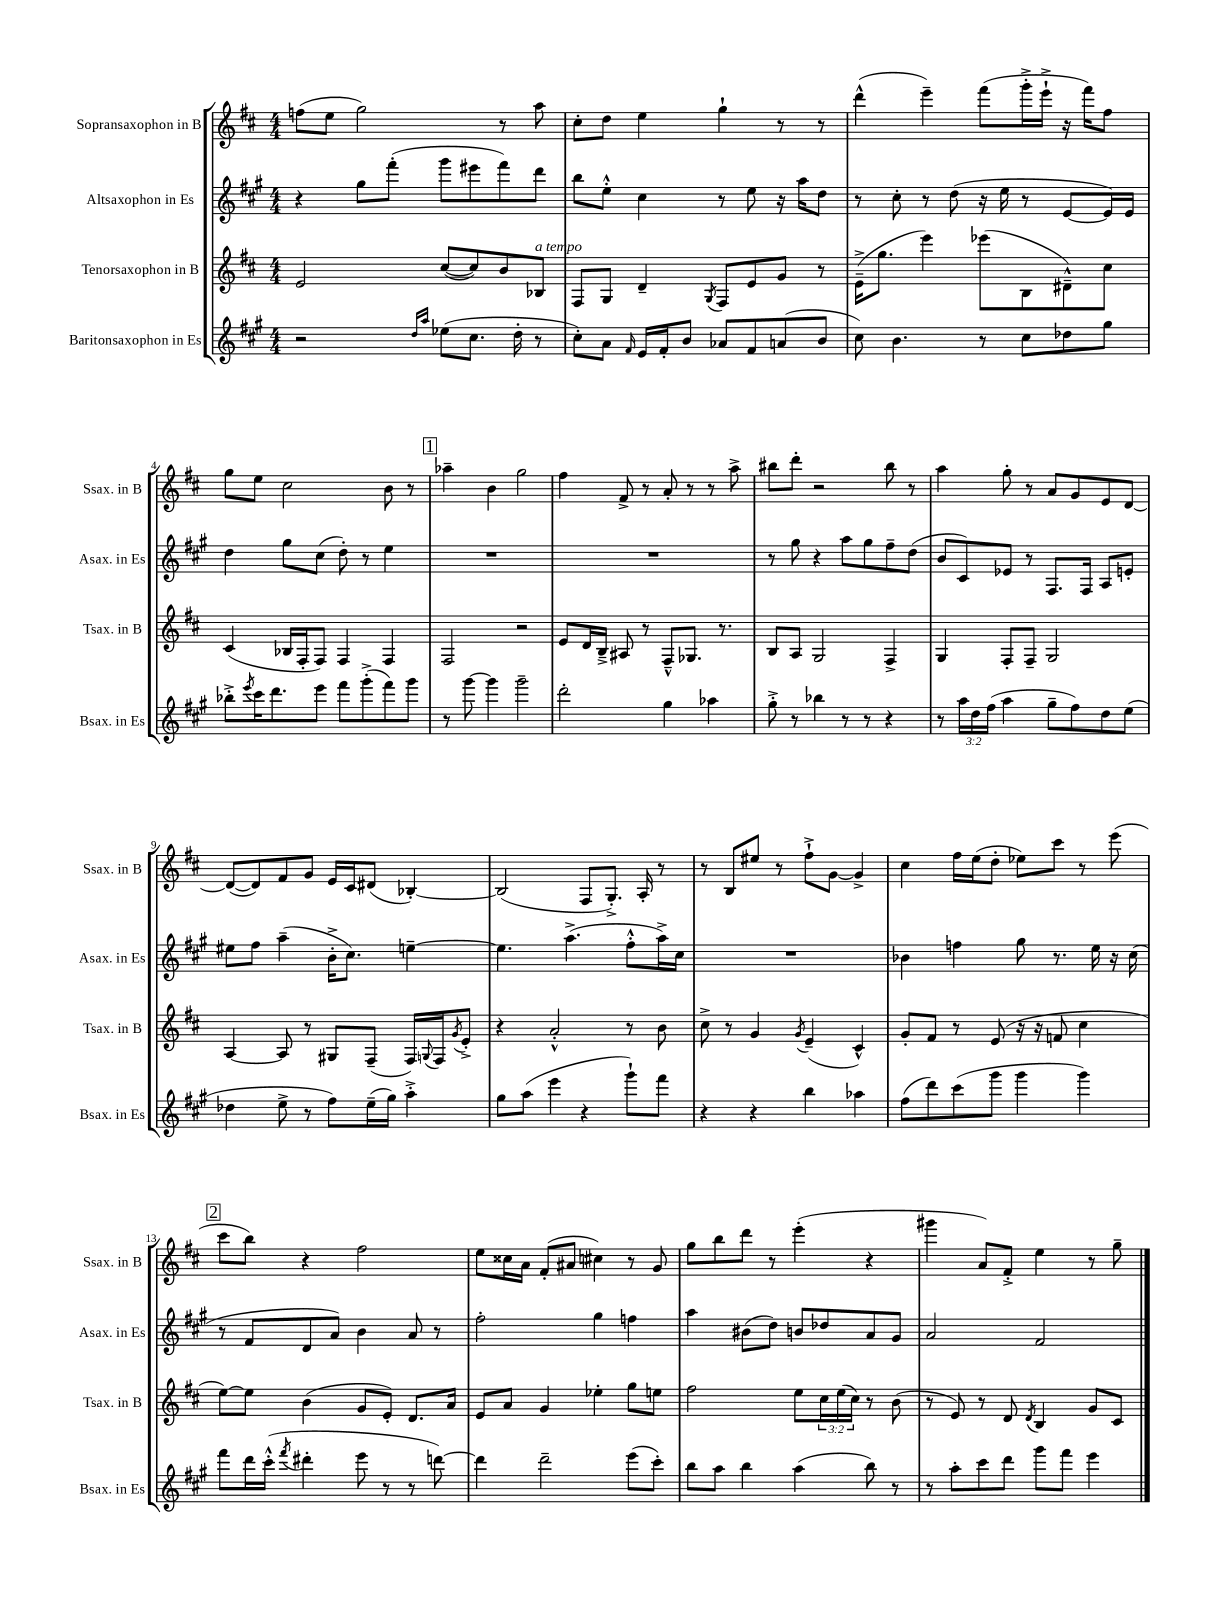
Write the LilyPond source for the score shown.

<<
\new StaffGroup <<
\new Staff = "s0" \with { instrumentName = "Sopransaxophon in B" shortInstrumentName = "Ssax. in B" } {
    \clef treble \key d \major \numericTimeSignature \time 4/4
    f''8( e''8 g''2) r8 a''8 |
    cis''8-. d''8 e''4 g''4-! r8 r8 |
    d'''4-^( e'''4--) fis'''8( g'''16-.-> e'''16-!-> r16 fis'''16) fis''8 |
    g''8 e''8 cis''2 b'8 r8 |
    \mark \markup { \box "1" } aes''4-- b'4 g''2 |
    fis''4 fis'8-> r8 a'8-. r8 r8 a''8-> |
    bis''8 d'''8-. r2 bis''8 r8 |
    a''4 g''8-. r8 a'8 g'8 e'8 d'8~ |
    d'8~( d'8) fis'8 g'8 e'16 cis'16 dis'8( bes4~-.) |
    bes2( fis8 g8.-.->) a16-. r8 |
    r8 b8 eis''8 r8 fis''8-!-> g'8~ g'4-> |
    cis''4 fis''16 e''16( d''8-. ees''8) cis'''8 r8 e'''8( |
    \mark \markup { \box "2" } cis'''8 b''8) r4 fis''2 |
    e''8 cisis''16 a'16 fis'8-.( ais'8 cis''4) r8 g'8 |
    g''8 b''8 d'''8 r8 e'''4-.( r4 |
    gis'''4 a'8) fis'8-.-> e''4 r8 g''8-- \bar "|." |
}
\new Staff = "s1" \with { instrumentName = "Altsaxophon in Es" shortInstrumentName = "Asax. in Es" } {
    \clef treble \key a \major \numericTimeSignature \time 4/4
    r4 gis''8 fis'''8-.( gis'''8 eis'''8 fis'''8) d'''8 |
    b''8 e''8-.-^ cis''4 r8 e''8 r16 a''16 d''8 |
    r8 cis''8-. r8 d''8( r16 e''16 r8 e'8~ e'16) e'16 |
    d''4 gis''8 cis''8( d''8-.) r8 e''4 |
    \mark \markup { \box "1" } R1 |
    R1 |
    r8 gis''8 r4 a''8 gis''8 fis''8-- d''8( |
    b'8 cis'8) ees'8 r8 fis8. fis16 a8 e'8-. |
    eis''8 fis''8 a''4--( b'16-.-> cis''8.) e''4~-- |
    e''4. a''4.->( fis''8-.-^ a''16->) cis''16 |
    R1 |
    bes'4 f''4 gis''8 r8. e''16 r16 cis''16( |
    \mark \markup { \box "2" } r8 fis'8 d'8 a'8) b'4 a'8 r8 |
    fis''2-. gis''4 f''4 |
    a''4 bis'8( d''8) b'8 des''8 a'8 gis'8 |
    a'2 fis'2 \bar "|." |
}
\new Staff = "s2" \with { instrumentName = "Tenorsaxophon in B" shortInstrumentName = "Tsax. in B" } {
    \clef treble \key d \major \numericTimeSignature \time 4/4 \override Staff.TupletNumber.text = #tuplet-number::calc-fraction-text
    e'2 cis''8~( cis''8) b'8 bes8^\markup { \italic "a tempo" } |
    fis8 g8 d'4-- \acciaccatura { g8 } fis8 e'8 g'8 r8 |
    e'16--->( g''8. e'''4) ees'''8( b8 dis'8---^) cis''8 |
    cis'4( bes16 fis16-. fis8) fis4 fis4 |
    \mark \markup { \box "1" } fis2 r2 |
    e'8 d'16 b16---> ais8 r8 fis8---^ ges8. r8. |
    b8 a8 g2 fis4-> |
    g4 fis8-. fis8-- g2 |
    a4~ a8 r8 gis8 fis8--( fis16) \appoggiatura { g8 } fis16 \acciaccatura { g'8 } e'8-.-> |
    r4 a'2-.-^ r8 b'8 |
    cis''8-> r8 g'4 \acciaccatura { g'8 } e'4--( cis'4-^) |
    g'8-. fis'8 r8 e'8( r16 r16 f'8 cis''4 |
    \mark \markup { \box "2" } e''8~) e''8 b'4( g'8 e'8-.) d'8. a'16 |
    e'8 a'8 g'4 ees''4-. g''8 e''8 |
    fis''2 e''8 \tuplet 3/2 { cis''16 e''16( cis''16) } r8 b'8( |
    r8 e'8) r8 d'8 \acciaccatura { d'8 } b4 g'8 cis'8 \bar "|." |
}
\new Staff = "s3" \with { instrumentName = "Baritonsaxophon in Es" shortInstrumentName = "Bsax. in Es" } {
    \clef treble \key a \major \numericTimeSignature \time 4/4 \override Staff.TupletNumber.text = #tuplet-number::calc-fraction-text
    r2 \grace { d''16 a''16 } ees''8( cis''8. d''16-. r8 |
    cis''8-.) a'8 \grace { fis'16 } e'16 fis'16-. b'8 aes'8 fis'8 a'8( b'8 |
    cis''8) b'4. r8 cis''8 des''8 gis''8 |
    bes''8-.-> \acciaccatura { e'''8 } cis'''16 d'''8. e'''8 fis'''8 gis'''8-.->( fis'''8) gis'''8 |
    \mark \markup { \box "1" } r8 gis'''8~ gis'''4 gis'''2-- |
    d'''2-. gis''4 aes''4 |
    gis''8-.-> r8 bes''4 r8 r8 r4 |
    r8 \tuplet 3/2 { a''16 d''16 fis''16( } a''4 gis''8-- fis''8) d''8 e''8( |
    des''4 e''8-> r8 fis''8) e''16--( gis''16) a''4-.-> |
    gis''8 a''8( e'''4 r4 gis'''8-!) fis'''8 |
    r4 r4 b''4 aes''4 |
    fis''8( d'''8) cis'''8( gis'''8 gis'''4 gis'''4) |
    \mark \markup { \box "2" } fis'''8 d'''16 cis'''16-.-^( \acciaccatura { fis'''8 } dis'''4-. e'''8 r8 r8 d'''8~) |
    d'''4 d'''2-- e'''8( cis'''8-.) |
    b''8 a''8 b''4 a''4( b''8) r8 |
    r8 a''8-. cis'''8 d'''8 gis'''8 fis'''8 e'''4 \bar "|." |
}
>>
>>
